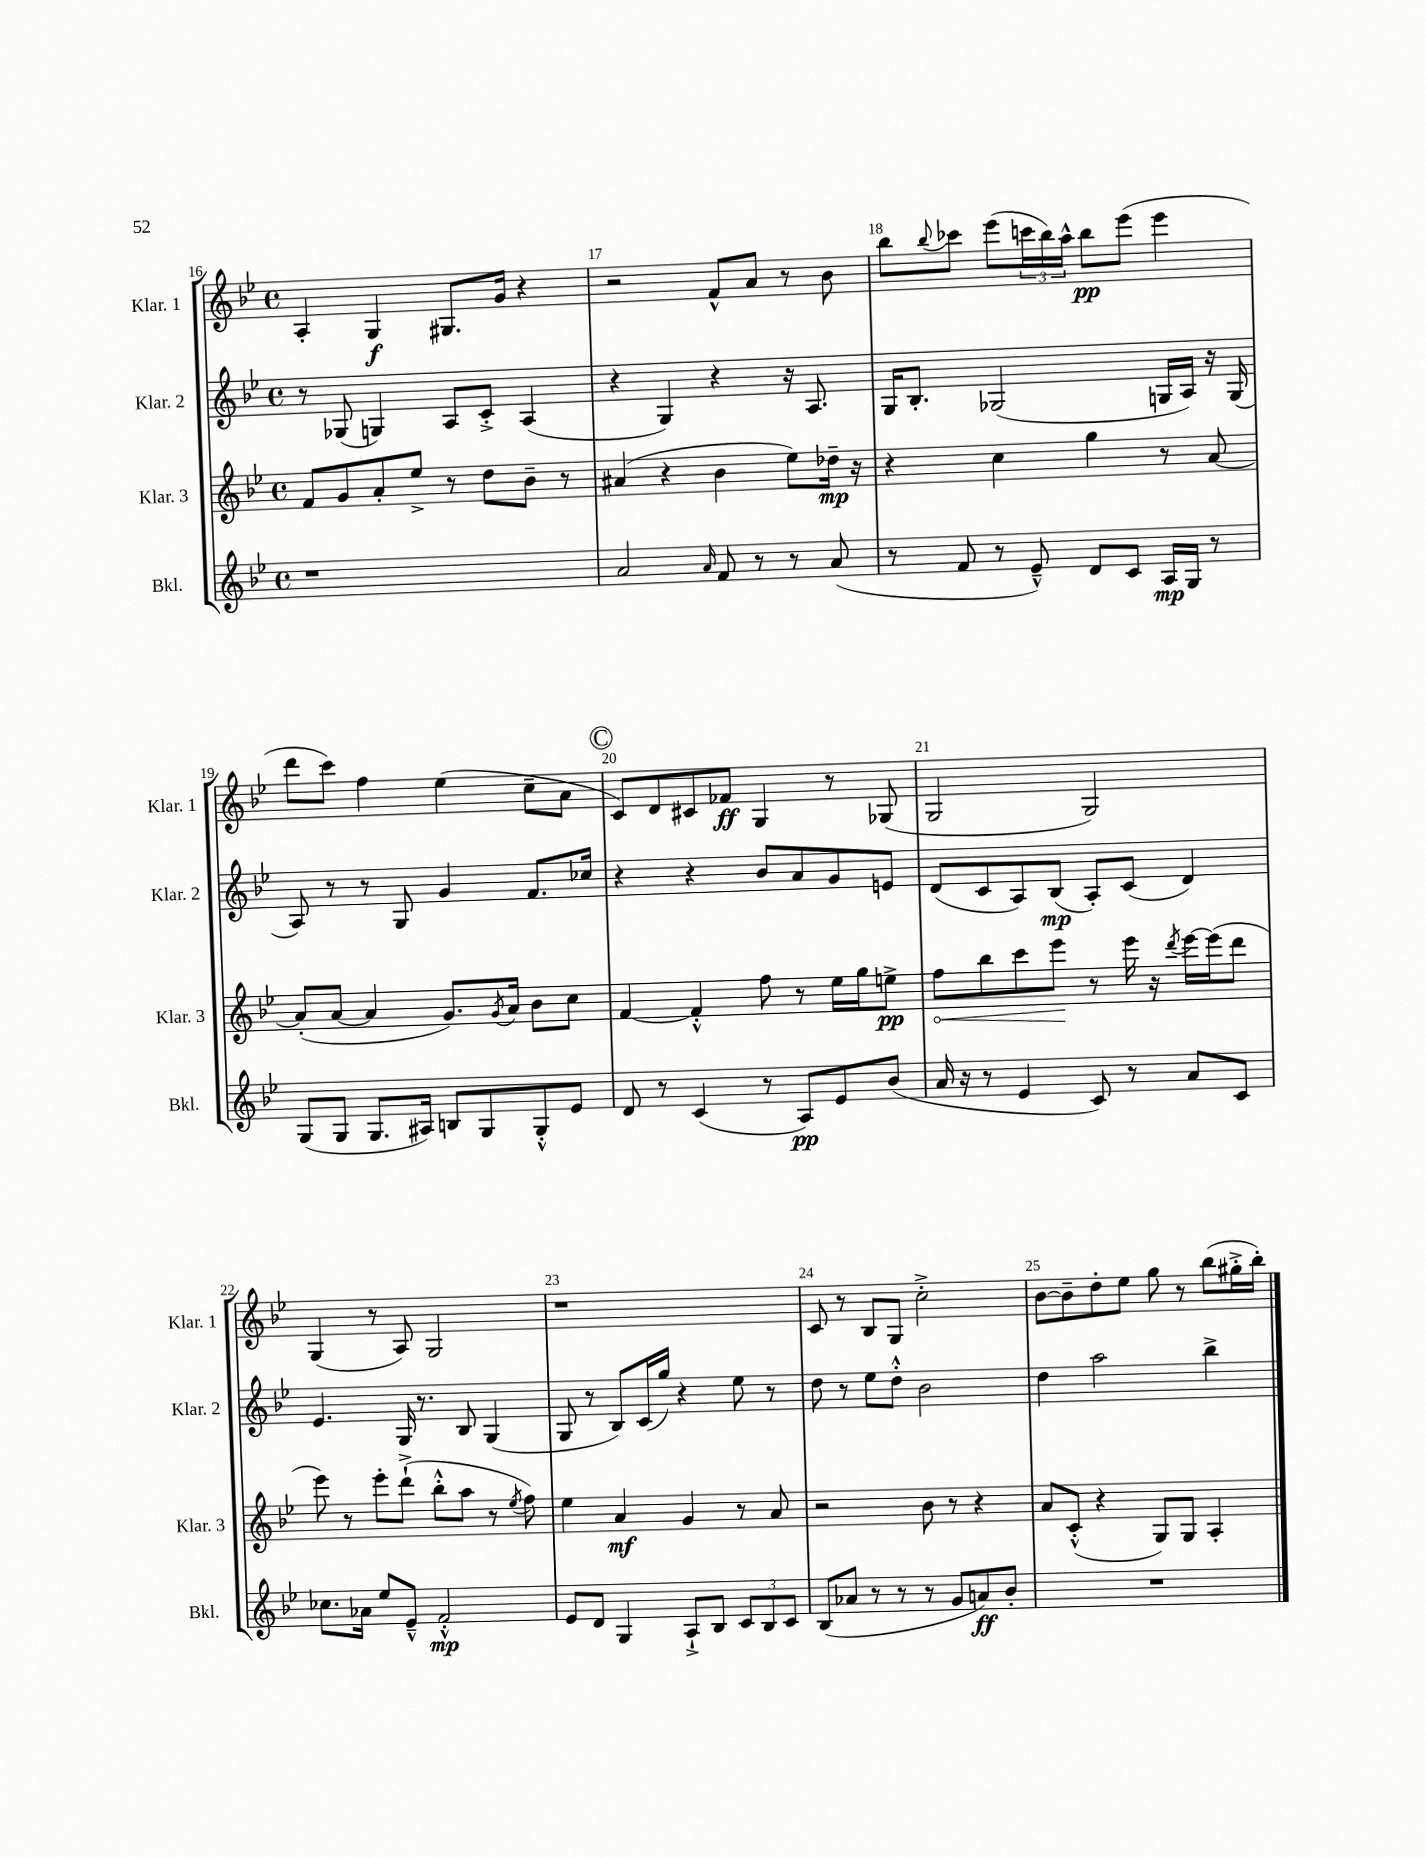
<<
\new StaffGroup <<
\new Staff = "s0" \with { instrumentName = "Klar. 1" shortInstrumentName = "Klar. 1" } {
    \clef treble \key bes \major \defaultTimeSignature \time 4/4
    a4-. g4\f gis8. g'16 r4 |
    r2 f'8-^ a'8 r8 bes'8 |
    bes''8 \appoggiatura { bes''8 } ces'''8 ees'''8( \tuplet 3/2 { c'''16 bes''16) a''16-^ } bes''8\pp ees'''8( ees'''4 |
    d'''8 c'''8) f''4 ees''4( c''8-- a'8 |
    \mark \markup { \circle "C" } c'8) d'8 cis'8 fes'8\ff g4 r8 ges8( |
    g2 g2) |
    g4( r8 a8) g2 |
    r1 |
    c'8 r8 bes8 g8 c''2-.-> |
    bes'8~ bes'8-- d''8-. ees''8 g''8 r8 bes''8( gis''16-.-> bes''16-.) \bar "|." |
}
\new Staff = "s1" \with { instrumentName = "Klar. 2" shortInstrumentName = "Klar. 2" } {
    \clef treble \key bes \major \defaultTimeSignature \time 4/4
    r8 ges8( g4) a8 c'8-.-> a4( |
    r4 g4) r4 r16 a8. |
    g16 bes8.-. ges2( g16 a16) r16 g16( |
    a8) r8 r8 g8 g'4 f'8. ces''16 |
    \mark \markup { \circle "C" } r4 r4 bes'8 a'8 g'8 e'8 |
    d'8( c'8 a8) bes8\mp( a8-.) c'8( d'4) |
    ees'4. g16 r8. bes8 g4( |
    g8 r8 bes8) c'16( g''16) r4 ees''8 r8 |
    d''8 r8 ees''8 d''8-.-^ bes'2 |
    d''4 a''2 bes''4-> \bar "|." |
}
\new Staff = "s2" \with { instrumentName = "Klar. 3" shortInstrumentName = "Klar. 3" } {
    \clef treble \key bes \major \defaultTimeSignature \time 4/4
    f'8 g'8 a'8-. ees''8-> r8 d''8 bes'8-- r8 |
    ais'4( r4 bes'4 ees''8) des''16--\mp r16 |
    r4 c''4 g''4 r8 a'8~ |
    a'8-.( a'8~ a'4 g'8.) \acciaccatura { g'8 } a'16 bes'8 c''8 |
    \mark \markup { \circle "C" } f'4~ f'4-.-^ f''8 r8 ees''16 g''16 e''8->\pp |
    \once \override Hairpin.circled-tip = ##t f''8\< bes''8 c'''8 ees'''8\! r8 ees'''16 r16 \acciaccatura { d'''8 } ees'''16~ ees'''16( d'''8 |
    ees'''8) r8 ees'''8-. d'''8-!->( bes''8-.-^ a''8 r8 \acciaccatura { ees''8 } f''8) |
    ees''4 a'4\mf g'4 r8 a'8 |
    r2 bes'8 r8 r4 |
    a'8 c'8-.-^( r4 g8) g8 a4-. \bar "|." |
}
\new Staff = "s3" \with { instrumentName = "Bkl." shortInstrumentName = "Bkl." } {
    \clef treble \key bes \major \defaultTimeSignature \time 4/4
    r1 |
    a'2 \grace { a'16 } f'8 r8 r8 a'8( |
    r8 f'8 r8 ees'8---^) d'8 c'8 a16\mp g16 r8 |
    g8( g8 g8. ais16) b8 g8 g8-.-^ ees'8 |
    \mark \markup { \circle "C" } d'8 r8 c'4( r8 a8\pp) ees'8 bes'8( |
    a'16 r16 r8 ees'4 c'8) r8 a'8 c'8 |
    ces''8. aes'16 ees''8 ees'8---^ f'2-.-^\mp |
    ees'8 d'8 g4 a8-!-> bes8 \tuplet 3/2 { c'8 bes8 c'8 } |
    bes8( aes'8 r8 r8 r8 g'8 a'8\ff) bes'8-. |
    R1 \bar "|." |
}
>>
>>
\layout { \context { \Score currentBarNumber = #16 \override BarNumber.break-visibility = ##(#f #t #t) barNumberVisibility = #all-bar-numbers-visible } }
